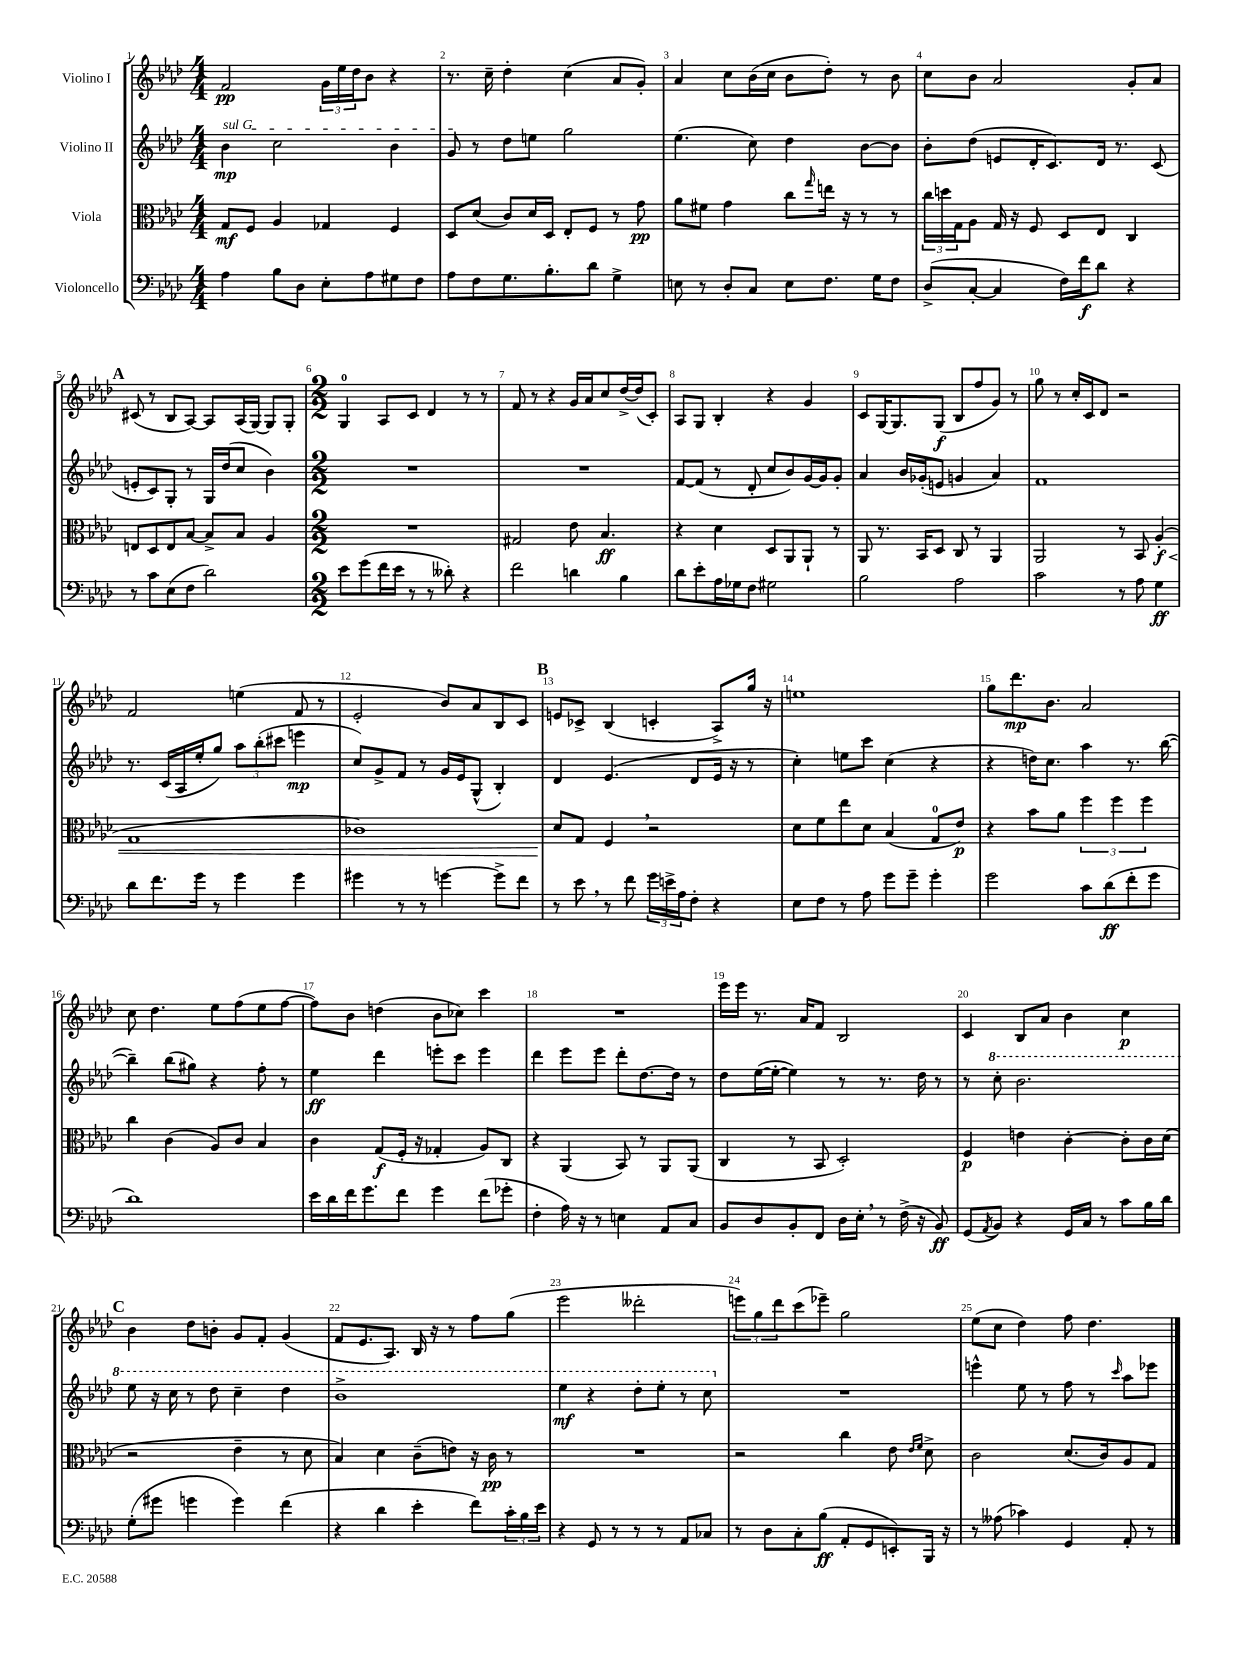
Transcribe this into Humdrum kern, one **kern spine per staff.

**kern	**dynam	**kern	**dynam	**kern	**dynam	**kern	**dynam
*part4	*part4	*part3	*part3	*part2	*part2	*part1	*part1
*staff4	*staff4	*staff3	*staff3	*staff2	*staff2	*staff1	*staff1
*I"Violoncello	*	*I"Viola	*	*I"Violino II	*	*I"Violino I	*
*clefF4	*	*clefC3	*	*clefG2	*	*clefG2	*
*k[b-e-a-d-]	*	*k[b-e-a-d-]	*	*k[b-e-a-d-]	*	*k[b-e-a-d-]	*
*M4/4	*	*M4/4	*	*M4/4	*	*M4/4	*
=1	=1	=1	=1	=1	=1	=1	=1
!	!	!	!	!LO:TX:a:i:t=sul G	!	!	!
4A-\	.	8G/L	mf	4b-\	mp	2f/	pp
.	.	8F/J	.	.	.	.	.
8B-\L	.	4A-/	.	2cc\	.	.	.
8D-\J	.	.	.	.	.	.	.
8E-'\L	.	4G-X/	.	.	.	24g\LL	.
.	.	.	.	.	.	24ee-\	.
.	.	.	.	.	.	24dd-\J	.
8A-\	.	.	.	.	.	8b-\J	.
8G#X\	.	4F/	.	4b-\	.	4r	.
8F\J	.	.	.	.	.	.	.
=2	=2	=2	=2	=2	=2	=2	=2
8A-\L	.	8D-/L	.	8g/	.	8.r	.
8F\	.	(8d-/J	.	8r	.	.	.
.	.	.	.	.	.	16cc~\	.
8.G\	.	8c/L)	.	8dd-\L	.	4dd-'\	.
.	.	16d-/L	.	8een\J	.	.	.
8.B-'\	.	16D-/JJ	.	.	.	.	.
.	.	8E-'/L	.	2gg\	.	(4cc\	.
8d-\J	.	8F/J	.	.	.	.	.
4G^\	.	8r	.	.	.	8a-/L	.
.	.	8g\	pp	.	.	8g'/J)	.
=3	=3	=3	=3	=3	=3	=3	=3
8En\	.	8a-\L	.	(4.ee-\	.	4a-/	.
8r	.	8f#X\J	.	.	.	.	.
8D-'/L	.	4g\	.	.	.	8cc\L	.
8C/J	.	.	.	8cc\)	.	(16b-\L	.
.	.	.	.	.	.	16cc\JJ	.
8E\L	.	8cc\L	.	4dd-\	.	8b-\L	.
.	.	16qqgg/	.	.	.	.	.
8.F\J	.	16een\Jk	.	.	.	8dd-'\J)	.
.	.	16r	.	.	.	.	.
.	.	8r	.	[8b-\L	.	8r	.
16G\KL	.	.	.	.	.	.	.
8F\J	.	8r	.	8b-\J]	.	8b-\	.
=4	=4	=4	=4	=4	=4	=4	=4
(8D-^/L	.	24cc\LL	.	8b-'\L	.	8cc\L	.
.	.	24ddn\	.	.	.	.	.
.	.	24G\J	.	.	.	.	.
[8C'/J	.	8A-\J	.	(8dd-\J	.	8b-\J	.
4C/]	.	16G/	.	8en/L	.	2a-/	.
.	.	16r	.	.	.	.	.
.	.	8F/	.	16d-'/K	.	.	.
.	.	.	.	8.c/)	.	.	.
16F\LL)	.	8D-/L	.	.	.	.	.
16f\J	f	.	.	.	.	.	.
8d-\J	.	8E-/J	.	16d-/Jk	.	.	.
.	.	.	.	8.r	.	.	.
4r	.	4C/	.	.	.	8g'/L	.
.	.	.	.	(8c/	.	8a-/J	.
!!LO:LB:g=z
!!LO:REH:place=s1:t=A
=5	=5	=5	=5	=5	=5	=5	=5
8r	.	8En/L	.	8en'/L	.	(8c#X/	.
8c\L	.	8D-/	.	8c/)	.	8r	.
(8E-\	.	8E/	.	8G'/J	.	8B-/L	.
8F\J	.	[8B-/J	.	8r	.	[8A-/J)	.
2d-\)	.	8B-^/L]	.	16G/LL	.	8A-/L]	.
.	.	.	.	(16dd-/J	.	.	.
.	.	8B-/J	.	8cc/J	.	(16A-/L	.
.	.	.	.	.	.	[16G/JJ)	.
.	.	4A-/	.	4b-\)	.	8G/L]	.
.	.	.	.	.	.	8G'/J	.
=6	=6	=6	=6	=6	=6	=6	=6
*M2/2	*	*M2/2	*	*M2/2	*	*M2/2	*
8e-\L	.	1r	.	1r	.	4G/	.
(8g\	.	.	.	.	.	.	.
16f\L	.	.	.	.	.	8A-/L	.
16e-\JJ	.	.	.	.	.	.	.
8r	.	.	.	.	.	8c/J	.
8r	.	.	.	.	.	4d-/	.
8d--X'\)	.	.	.	.	.	.	.
4r	.	.	.	.	.	8r	.
.	.	.	.	.	.	8r	.
=7	=7	=7	=7	=7	=7	=7	=7
2f\	.	2G#X/	.	1r	.	8f/	.
.	.	.	.	.	.	8r	.
.	.	.	.	.	.	4r	.
4dn\	.	8e-\	.	.	.	16g/LL	.
.	.	.	.	.	.	16a-/J	.
.	.	4.B-/	ff	.	.	8cc/	.
4B-\	.	.	.	.	.	[16dd-^/L	.
.	.	.	.	.	.	(16dd-/J]	.
.	.	.	.	.	.	8c'/J)	.
=8	=8	=8	=8	=8	=8	=8	=8
8d-\L	.	4r	.	[8f/L	.	8A-/L	.
8e-'\	.	.	.	(8f/J]	.	8G/J	.
16A-\L	.	4d-\	.	8r	.	4B-'/	.
16G-X\J	.	.	.	.	.	.	.
8F\J	.	.	.	8d-'/	.	.	.
2G#X\	.	8D-/L	.	8cc/L	.	4r	.
.	.	8AA-/	.	8b-/)	.	.	.
.	.	8AA-`/J	.	[16g/L	.	4g/	.
.	.	.	.	16g/J]	.	.	.
.	.	8r	.	8g'/J	.	.	.
=9	=9	=9	=9	=9	=9	=9	=9
2B-\	.	8AA-/	.	4a-/	.	8c/L	.
.	.	8.r	.	.	.	[16G/K	.
.	.	.	.	.	.	8.G/]	.
.	.	.	.	16b-/LL	.	.	.
.	.	16BB-/KL	.	(16g-X'/J	.	.	.
.	.	8D-/J	.	8en/J	.	(8G/J	f
2A-\	.	8C/	.	4gn/	.	8B-/L	.
.	.	8r	.	.	.	8ff/	.
.	.	4AA-/	.	4a-/)	.	8g/J)	.
.	.	.	.	.	.	8r	.
=10	=10	=10	=10	=10	=10	=10	=10
2c\	.	2AA-/	.	1f	.	8gg\	.
.	.	.	.	.	.	8r	.
.	.	.	.	.	.	16cc'/LL	.
.	.	.	.	.	.	16c/J	.
.	.	.	.	.	.	8d-/J	.
8r	.	8r	.	.	.	2r	.
8A-\	.	8BB-/	.	.	.	.	.
!	!	!	!LO:HP:b	!	!	!	!
4G\	ff	(4A-'/	< f	.	.	.	.
!!LO:LB:g=z
=11	=11	=11	=11	=11	=11	=11	=11
8d-\L	.	1G	.	8.r	.	2f/	.
8.f\	.	.	.	.	.	.	.
.	.	.	.	(16c/LL	.	.	.
.	.	.	.	16A-/	.	.	.
16g\Jk	.	.	.	16ee-'/J	.	.	.
8r	.	.	.	8gg/J)	.	.	.
4g\	.	.	.	12aa-\L	.	(4een\	.
.	.	.	.	(12bb-'\	.	.	.
.	.	.	.	12ccc#X\J	.	.	.
4g\	.	.	.	4eeen\	mp	8f/	.
.	.	.	.	.	.	8r	.
=12	=12	=12	=12	=12	=12	=12	=12
4g#X\	.	1c-X)	.	8cc/L)	.	2e-'/	.
.	.	.	.	8g^/	.	.	.
8r	.	.	.	8f/J	.	.	.
8r	.	.	.	8r	.	.	.
[4gn\	.	.	.	16g/LL	.	8b-/L)	.
.	.	.	.	16e-/J	.	.	.
.	.	.	.	(8G^^/J	.	8a-/	.
8g^\L]	.	.	.	4B-'/)	.	8B-/	.
8f\J	.	.	.	.	.	8c/J	.
!!LO:REH:place=s1:t=B
=13	=13	=13	=13	=13	=13	=13	=13
8r	.	8d-/L	.	4d-/	.	8en/L	.
8e-,\	.	8G/J	[	.	.	8c-X^/J	.
8r	.	4F,/	.	(4.e-/	.	(4B-/	.
8f\	.	.	.	.	.	.	.
24g\LL	.	2r	.	.	.	4cn'/	.
24en^\	.	.	.	.	.	.	.
24A-\J	.	.	.	.	.	.	.
8F'\J	.	.	.	8d-/L	.	.	.
4r	.	.	.	16e-/Jk	.	8A-^/L)	.
.	.	.	.	16r	.	.	.
.	.	.	.	8r	.	16gg/Jk	.
.	.	.	.	.	.	16r	.
=14	=14	=14	=14	=14	=14	=14	=14
8E-\L	.	8d-\L	.	4cc'\)	.	1een	.
8F\J	.	8f\	.	.	.	.	.
8r	.	8ee-\	.	8een\L	.	.	.
8A-\	.	8d-\J	.	8ccc\J	.	.	.
8g\L	.	(4B-/	.	(4cc\	.	.	.
8g~\J	.	.	.	.	.	.	.
4g'\	.	8G/L	.	4r	.	.	.
.	.	8e-/J)	p	.	.	.	.
=15	=15	=15	=15	=15	=15	=15	=15
2g\	.	4r	.	4r	.	8gg\L	.
.	.	.	.	.	.	8.ddd-\	mp
.	.	8b-\L	.	16ddn\KL)	.	.	.
.	.	.	.	8.cc\J	.	8.b-\J	.
.	.	8a-\J	.	.	.	.	.
8c\L	.	6ff\	.	4aa-\	.	2a-/	.
(8d-\	ff	.	.	.	.	.	.
.	.	6ff\	.	.	.	.	.
8f'\	.	.	.	8.r	.	.	.
.	.	6ff\	.	.	.	.	.
8g\J	.	.	.	.	.	.	.
.	.	.	.	([16bb-\	.	.	.
!!LO:LB:g=z
=16	=16	=16	=16	=16	=16	=16	=16
1d-)	.	4cc\	.	4bb-~\])	.	8cc\	.
.	.	.	.	.	.	4.dd-\	.
.	.	(4c\	.	(8bb-\L	.	.	.
.	.	.	.	8gg#X\J)	.	.	.
.	.	8A-/L)	.	4r	.	8ee-\L	.
.	.	8c/J	.	.	.	(8ff\	.
.	.	4B-/	.	8ff'\	.	8ee-\	.
.	.	.	.	8r	.	[8ff\J	.
=17	=17	=17	=17	=17	=17	=17	=17
16e-\LL	.	4c\	.	4ee-\	ff	8ff\L])	.
16d-\	.	.	.	.	.	.	.
16f\J	.	.	.	.	.	8b-\J	.
8.g\	.	.	.	.	.	.	.
.	.	(8G/L	f	4ddd-\	.	(4ddn\	.
8f\J	.	16F'/Jk	.	.	.	.	.
.	.	16r	.	.	.	.	.
4g\	.	4G-X'/	.	8eeen'\L	.	8b-\L	.
.	.	.	.	8ccc\J	.	8cc-X\J)	.
(8f\L	.	8A-/L)	.	4eee\	.	4ccc\	.
8g-X'\J	.	8C/J	.	.	.	.	.
=18	=18	=18	=18	=18	=18	=18	=18
4F'\	.	4r	.	4ddd-\	.	1r	.
16A-\)	.	(4AA-/	.	8eee-\L	.	.	.
16r	.	.	.	.	.	.	.
8r	.	.	.	8eee-\J	.	.	.
4En\	.	8BB-/)	.	8ddd-'\L	.	.	.
.	.	8r	.	[8.dd-\	.	.	.
8AA-/L	.	8AA-/L	.	.	.	.	.
.	.	.	.	16dd-\Jk]	.	.	.
8C/J	.	(8AA-/J	.	8r	.	.	.
=19	=19	=19	=19	=19	=19	=19	=19
8BB-/L	.	4C/	.	8dd-\L	.	16eee-\LL	.
.	.	.	.	.	.	16eee-\JJ	.
8D-/	.	.	.	([16ee-\L	.	8.r	.
.	.	.	.	16ee-'\JJ_	.	.	.
8BB-'/	.	8r	.	4ee-\])	.	.	.
.	.	.	.	.	.	16a-/KL	.
8FF/J	.	8BB-/	.	.	.	8f/J	.
16D-\LL	.	2D-'/)	.	8r	.	2B-/	.
16E-',\JJ	.	.	.	.	.	.	.
8r	.	.	.	8.r	.	.	.
(16F^\	.	.	.	.	.	.	.
16r	.	.	.	16dd-\	.	.	.
8BB-/)	ff	.	.	8r	.	.	.
=20	=20	=20	=20	=20	=20	=20	=20
(8GG/L	.	4F/	p	8r	.	4c/	.
8qAA-/	.	.	.	.	.	.	.
*	*	*	*	*8va	*	*	*
8BB-/J)	.	.	.	8ccc'\	.	.	.
4r	.	4en\	.	2.bb-\	.	8B-/L	.
.	.	.	.	.	.	8a-/J	.
16GG/LL	.	[4c'\	.	.	.	4b-\	.
16C/JJ	.	.	.	.	.	.	.
8r	.	.	.	.	.	.	.
8c\L	.	8c'\L]	.	.	.	4cc\	p
16B-\L	.	16c\L	.	.	.	.	.
16d-\JJ	.	(16d-\JJ	.	.	.	.	.
!!LO:LB:g=z
!!LO:REH:place=s1:t=C
=21	=21	=21	=21	=21	=21	=21	=21
(8G'\L	.	2r	.	8eee-\	.	4b-\	.
8g#X\J	.	.	.	16r	.	.	.
.	.	.	.	16ccc\	.	.	.
4gn\	.	.	.	8r	.	8dd-\L	.
.	.	.	.	8ddd-\	.	8bn'\J	.
4g\)	.	4e-~\	.	4ccc~\	.	8g/L	.
.	.	.	.	.	.	8f'/J	.
(4f\	.	8r	.	4ddd-\	.	(4g/	.
.	.	8d-\	.	.	.	.	.
=22	=22	=22	=22	=22	=22	=22	=22
4r	.	4B-/)	.	1bb-^	.	8f/L	.
.	.	.	.	.	.	8.e-/	.
4d-\	.	4d-\	.	.	.	.	.
.	.	.	.	.	.	8.A-/J)	.
4e-'\	.	(8c~\L	.	.	.	16B-/	.
.	.	.	.	.	.	16r	.
.	.	8en\J)	.	.	.	8r	.
8f\L)	.	16r	.	.	.	8ff\L	.
.	.	16c\	pp	.	.	.	.
24c'\L	.	8r	.	.	.	(8gg\J	.
24B-\	.	.	.	.	.	.	.
24e-\JJ	.	.	.	.	.	.	.
=23	=23	=23	=23	=23	=23	=23	=23
4r	.	1r	.	4eee-\	mf	2eee-\	.
8GG/	.	.	.	4r	.	.	.
8r	.	.	.	.	.	.	.
8r	.	.	.	8ddd-'\L	.	2ddd--X'\	.
8r	.	.	.	8eee-'\J	.	.	.
8AA-/L	.	.	.	8r	.	.	.
8C-X/J	.	.	.	8ccc\	.	.	.
=24	=24	=24	=24	=24	=24	=24	=24
*	*	*	*	*X8va	*	*	*
8r	.	2r	.	1r	.	12eeen\L)	.
.	.	.	.	.	.	12gg\	.
8D-\L	.	.	.	.	.	.	.
.	.	.	.	.	.	12ddd-\	.
8C'\	.	.	.	.	.	(8ccc\	.
(8B-\J	ff	.	.	.	.	8eee-X~\J)	.
8AA-'/L	.	4cc\	.	.	.	2gg\	.
8GG/	.	.	.	.	.	.	.
8EEn'/)	.	8e-\	.	.	.	.	.
.	.	16qqe-/LL	.	.	.	.	.
.	.	16qqf/JJ	.	.	.	.	.
16BBB-/Jk	.	8d-^\	.	.	.	.	.
16r	.	.	.	.	.	.	.
=25	=25	=25	=25	=25	=25	=25	=25
8r	.	2c\	.	4eeen^^\	.	(8ee-\L	.
(8A--X\	.	.	.	.	.	8cc\J	.
4c-X\)	.	.	.	8ee-\	.	4dd-\)	.
.	.	.	.	8r	.	.	.
4GG/	.	(8.d-/L	.	8ff\	.	8ff\	.
.	.	.	.	8r	.	4.dd-\	.
.	.	16c/k)	.	.	.	.	.
.	.	.	.	16qqccc/	.	.	.
8AA-'/	.	8A-/	.	8aa-\L	.	.	.
8r	.	8G/J	.	8eee-X\J	.	.	.
==	==	==	==	==	==	==	==
*-	*-	*-	*-	*-	*-	*-	*-
